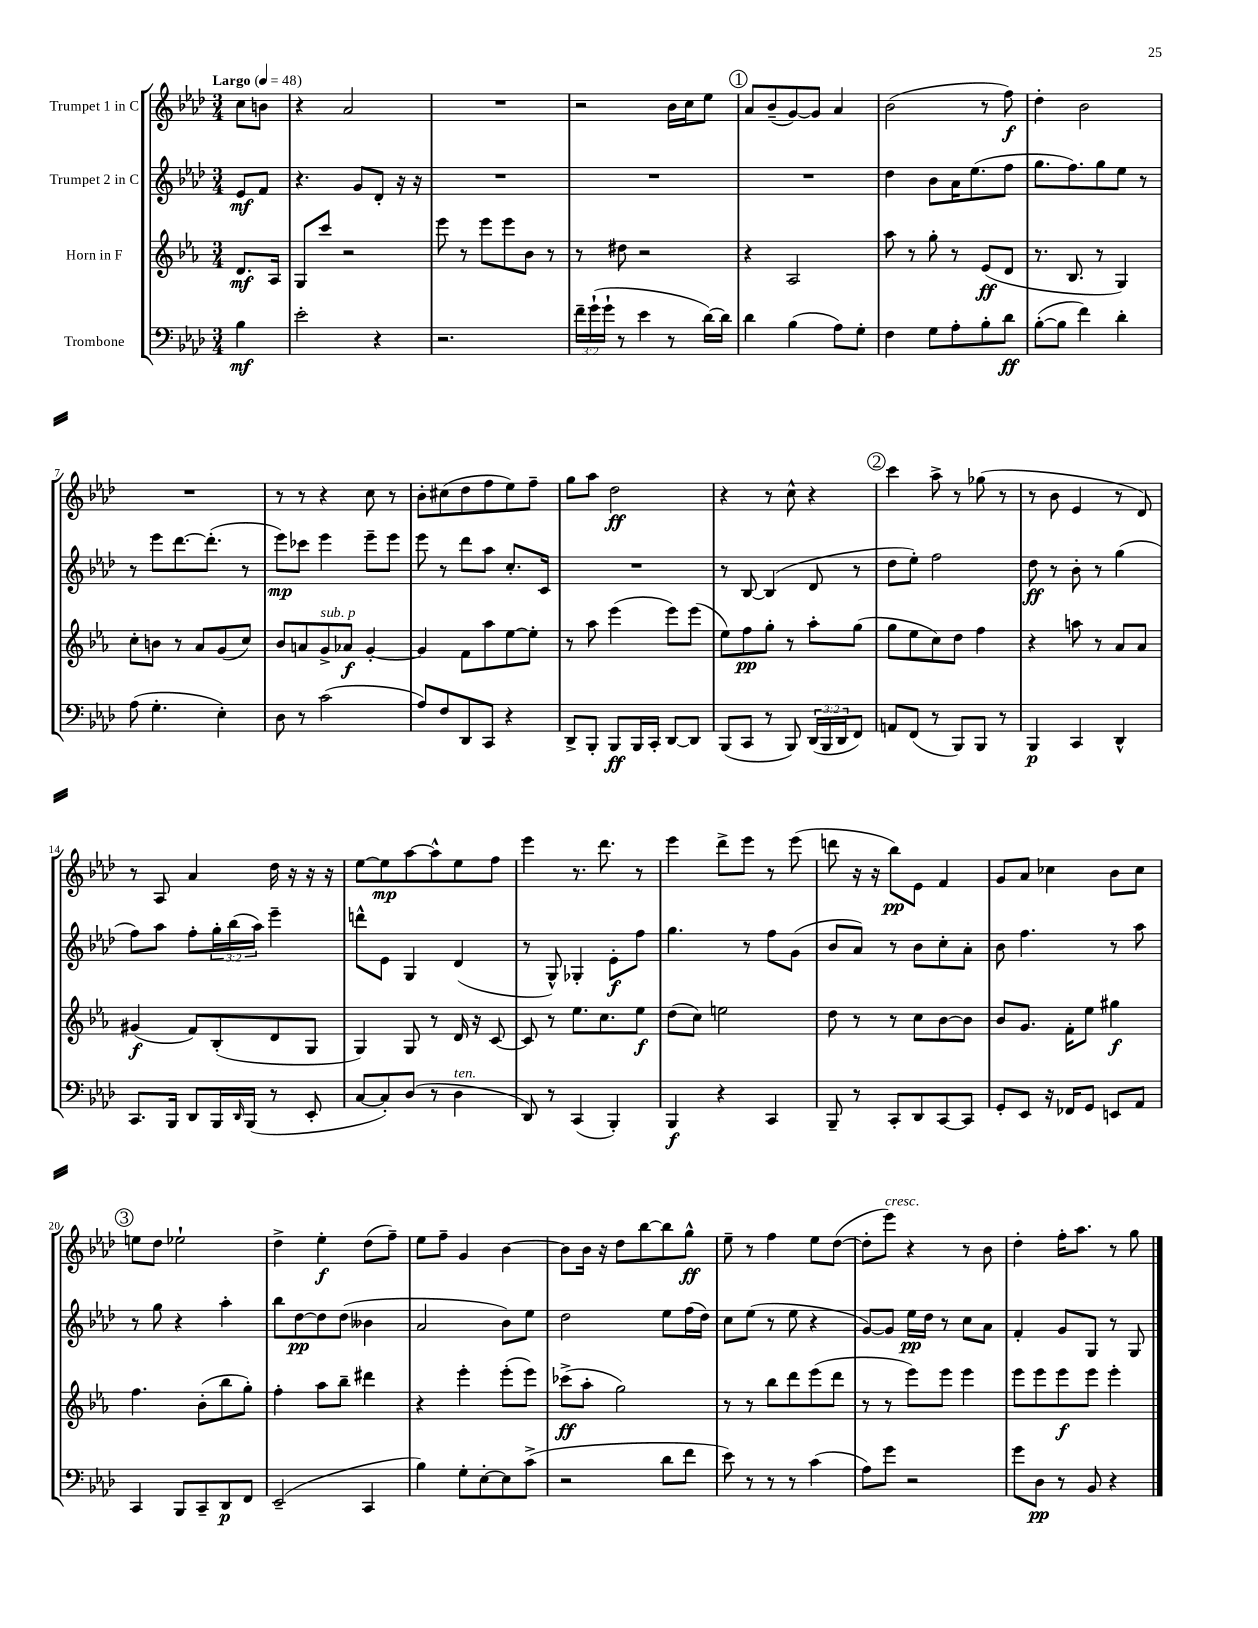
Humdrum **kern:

**kern	**kern	**kern	**kern
*staff4	*staff3	*staff2	*staff1
*clefF4	*clefG2	*clefG2	*clefG2
*k[b-e-a-d-]	*k[b-e-a-]	*k[b-e-a-d-]	*k[b-e-a-d-]
*M3/4	*M3/4	*M3/4	*M3/4
*MM48	*MM48	*MM48	*MM48
4B-	8.d	8e-	8cc
.	.	8f	8b
.	16A-	.	.
=	=	=	=
2e-'	8G	4.r	4r
.	8ccc	.	.
.	2r	.	2a-
.	.	8g	.
4r	.	8d-'	.
.	.	16r	.
.	.	16r	.
=	=	=	=
2.r	8eee-	2.r	2.r
.	8r	.	.
.	8eee-	.	.
.	8eee-	.	.
.	8b-	.	.
.	8r	.	.
=	=	=	=
24f~	8r	2.r	2r
(24g`	.	.	.
24g`	.	.	.
8r	8dd#	.	.
4e-	2r	.	.
8r	.	.	16b-
.	.	.	16cc
[16d-)	.	.	8ee-
16d-]	.	.	.
=	=	=	=
4d-	4r	2.r	8a-
.	.	.	(8b-~
(4B-	2A-	.	[8g)
.	.	.	8g]
8A-)	.	.	4a-
8G'	.	.	.
=	=	=	=
4F	8aa-	4dd-	(2b-
.	8r	.	.
8G	8gg'	8b-	.
8A-'	8r	16a-	.
.	.	(8.ee-	.
8B-'	(8e-	.	8r
8d-	8d	8ff	8ff)
=	=	=	=
([8B-'	8.r	8.gg	4dd-'
8B-]	.	.	.
.	8.B-	8.ff)	.
4f)	.	.	2b-
.	8r	8gg	.
4d-'	4G)	8ee-	.
.	.	8r	.
=	=	=	=
(8A-	8cc'	8r	2.r
4.G'	8b	8eee-	.
.	8r	[8.ddd-	.
.	8a-	.	.
.	.	(8.ddd-']	.
4E-')	(8g	.	.
.	8cc)	8r	.
=	=	=	=
8D-	8b-	8eee-)	8r
8r	8a	8ccc-	8r
(2c	8g^	4eee-	4r
.	8a-	.	.
.	[4g'	8eee-~	8cc
.	.	8eee-	8r
=	=	=	=
8A-)	4g]	8eee-	8b-'
8F	.	8r	(8cc#
8DD-	8f	8ddd-	8dd-
8CC	8aa-	8aa-	8ff
4r	[8ee-	8.cc'	8ee-)
.	8ee-']	.	8ff~
.	.	16c	.
=	=	=	=
8DD-^	8r	2.r	8gg
8BBB-'	8aa-	.	8aa-
8BBB-	(4eee-	.	2dd-
16BBB-	.	.	.
16CC'	.	.	.
[8DD-	8eee-)	.	.
8DD-]	(8eee-	.	.
=	=	=	=
(8BBB-	8ee-)	8r	4r
8CC	8ff	[8B-	.
8r	8gg'	(4B-]	8r
8BBB-)	8r	.	8cc^^
(24DD-	8aa-'	8d-	4r
24BBB-	.	.	.
24DD-	.	.	.
8FF)	(8gg	8r	.
=	=	=	=
8AA	8gg	8dd-	4ccc
(8FF	8ee-	8ee-')	.
8r	8cc)	2ff	8aa-^
8BBB-)	8dd	.	8r
8BBB-	4ff	.	(8gg-
8r	.	.	8r
=	=	=	=
4BBB-	4r	8dd-	8r
.	.	8r	8b-
4CC	8aa	8b-'	4e-
.	8r	8r	.
4DD-^^	8a-	(4gg	8r
.	8a-	.	8d-)
=	=	=	=
8.CC	(4g#	8ff)	8r
.	.	8aa-	8A-
16BBB-	.	.	.
8DD-	8f)	8ff'	4a-
16BBB-	(8B-'	24gg'	.
.	.	(24bb-	.
16qqDD-	.	.	.
(16BBB-	.	.	.
.	.	24aa-)	.
8r	8d	4eee-~	16dd-
.	.	.	16r
8EE-'	8G	.	16r
.	.	.	16r
=	=	=	=
[8C	4G)	8ddd^^	[8ee-
8C'])	.	8e-	8ee-]
(8D-	8G	4G	[8aa-
8r	8r	.	8aa-^^]
4D-	16d	(4d-	8ee-
.	16r	.	.
.	[8c	.	8ff
=	=	=	=
8DD-)	8c]	8r	4eee-
8r	8r	8G^^)	.
(4CC	8.ee-	4G-'	8.r
.	8.cc	.	8.ddd-
4BBB-')	.	8e-'	.
.	8ee-	8ff	8r
=	=	=	=
4BBB-	(8dd	4.gg	4eee-
.	8cc)	.	.
4r	2ee	.	8ddd-^
.	.	8r	8eee-
4CC	.	8ff	8r
.	.	(8g	(8eee-
=	=	=	=
8BBB-~	8dd	8b-	8ddd
8r	8r	8a-)	16r
.	.	.	16r
8CC'	8r	8r	8bb-)
8DD-	8cc	8b-	8e-
[8CC	[8b-	8cc'	4f
8CC]	8b-]	8a-'	.
=	=	=	=
8GG'	8b-	8b-	8g
8EE-	8.g	4.ff	8a-
16r	.	.	4cc-
16FF-	16f'	.	.
8GG	8ee-	.	.
8EE	4gg#	8r	8b-
8AA-	.	8aa-	8cc-
=	=	=	=
4CC	4.ff	8r	8ee
.	.	8gg	8dd-
8BBB-	.	4r	2ee-`
8CC~	(8b-'	.	.
8DD-	8bb-	4aa-'	.
8FF	8gg')	.	.
=	=	=	=
(2EE-~	4ff'	8bb-	4dd-^
.	.	[8dd-	.
.	8aa-	8dd-]	4ee-'
.	8bb-~	(8dd-	.
4CC	4ddd#	4b--	(8dd-
.	.	.	8ff~)
=	=	=	=
4B-)	4r	2a-	8ee-
.	.	.	8ff~
8G'	4eee-'	.	4g
[8E-'	.	.	.
8E-]	(8eee-'	8b-)	[4b-
(8c^	8eee-)	8ee-	.
=	=	=	=
2r	(8ccc-^	2dd-	8b-]
.	8aa-'	.	16b-
.	.	.	16r
.	2gg)	.	8dd-
.	.	.	[8bb-
8d-	.	8ee-	8bb-]
8f	.	(16ff	8gg^^
.	.	16dd-)	.
=	=	=	=
8e-)	8r	8cc	8ee-~
8r	8r	(8ee-	8r
8r	8bb-	8r	4ff
8r	8ddd	8ee-	.
(4c	(8eee-	4r	8ee-
.	8ddd	.	([8dd-
=	=	=	=
8A-)	8r	[8g)	8dd-']
8g	8r	8g]	8eee-)
2r	8eee-)	16ee-	4r
.	.	16dd-	.
.	8eee-	8r	.
.	4eee-	8cc	8r
.	.	8a-	8b-
=	=	=	=
8g	8eee-	4f'	4dd-'
8D-	8eee-	.	.
8r	8eee-	8g	16ff'
.	.	.	8.aa-
8BB-	8eee-	8G	.
4r	4eee-'	8r	8r
.	.	8G	8gg
==	==	==	==
*-	*-	*-	*-
